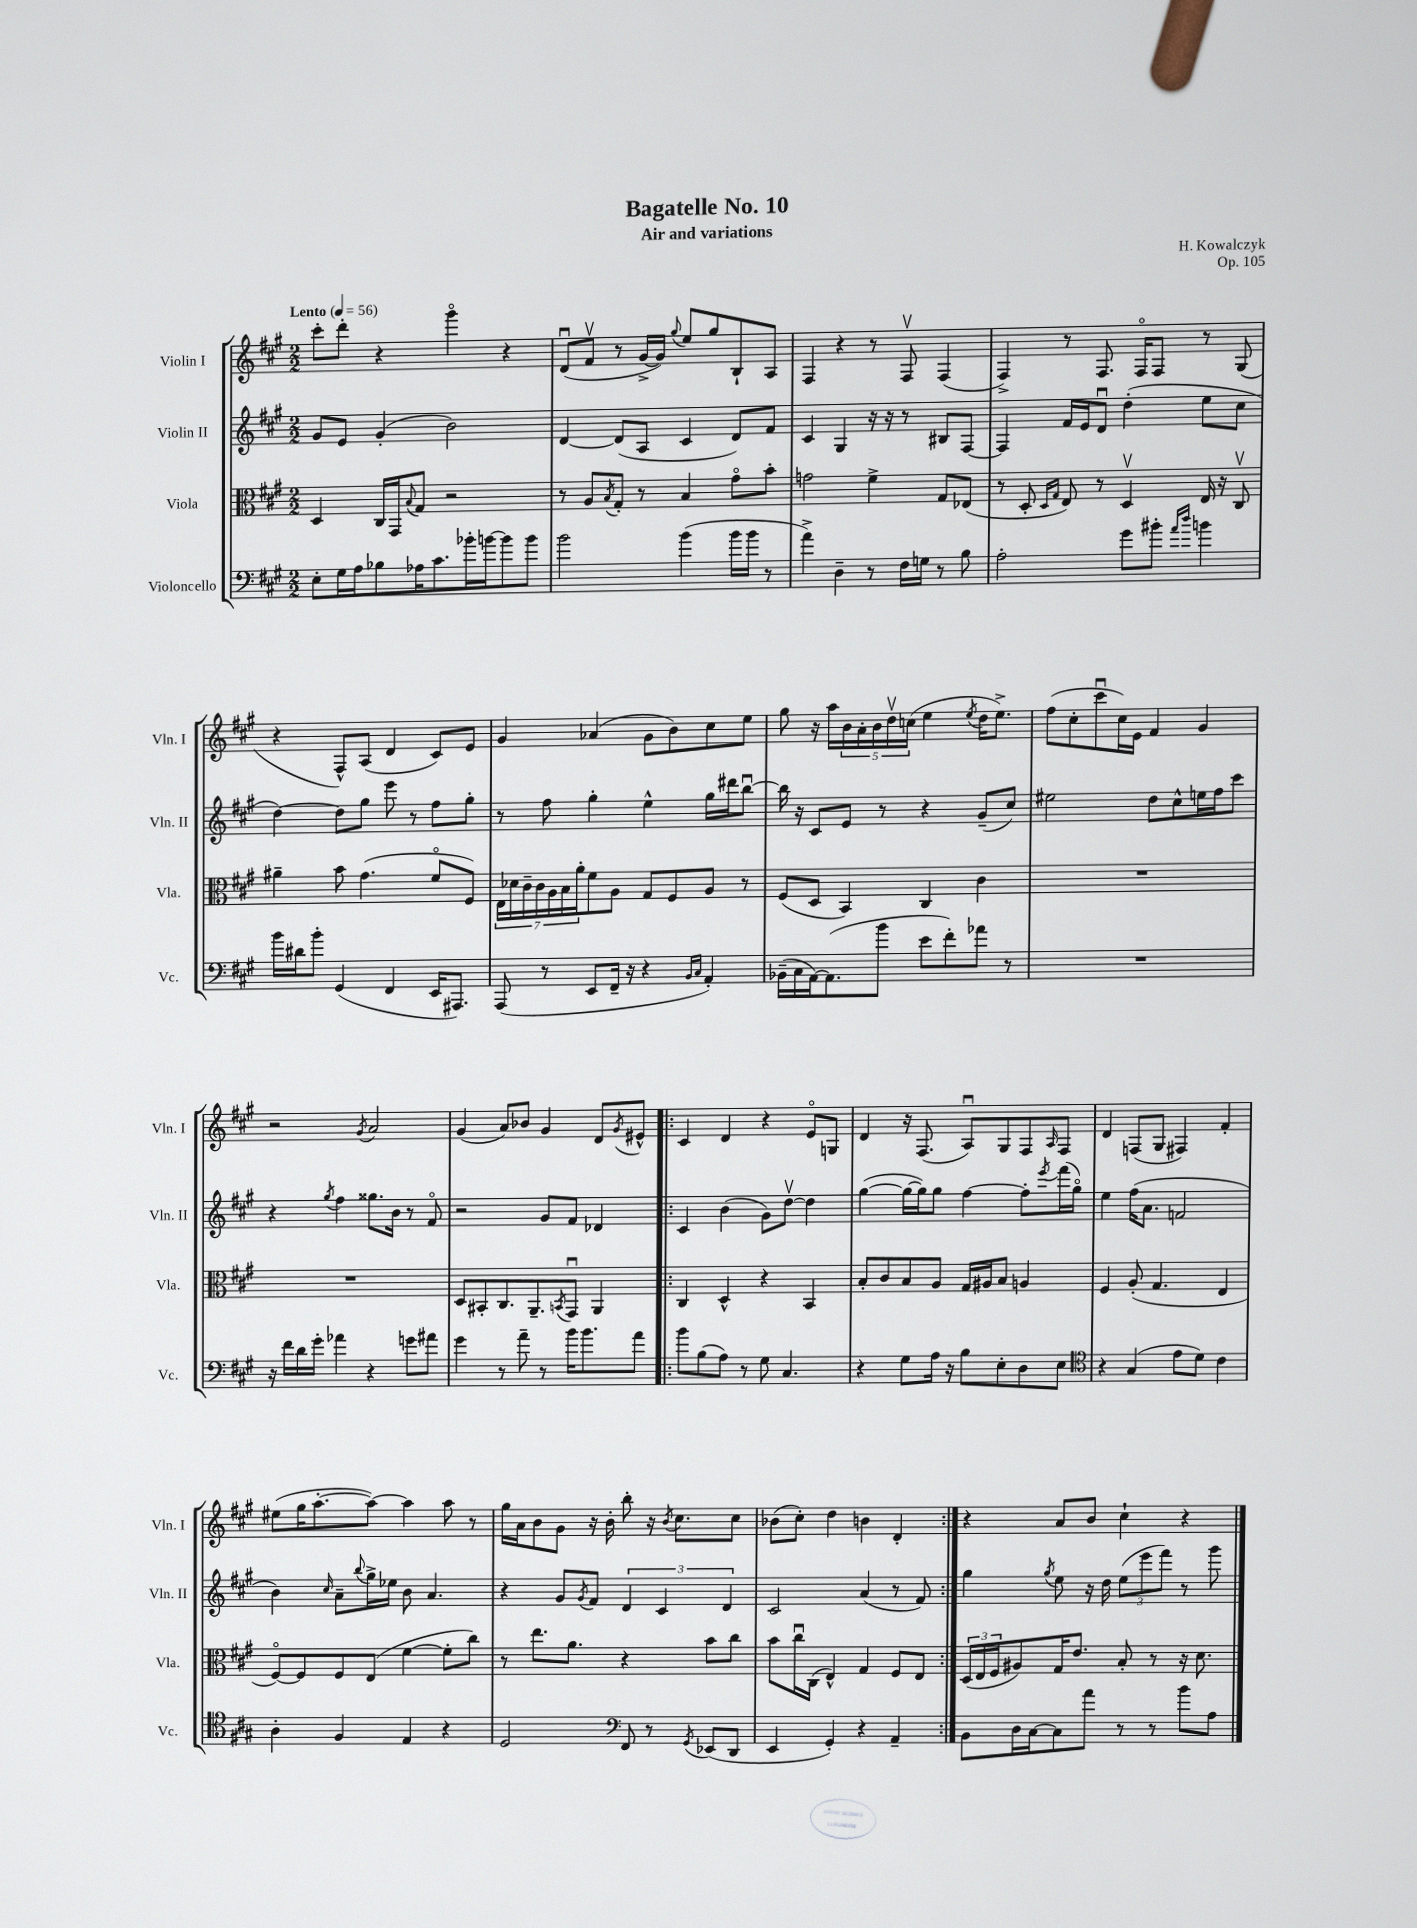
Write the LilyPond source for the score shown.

\header { title = "Bagatelle No. 10" composer = "H. Kowalczyk" subtitle = "Air and variations" opus = "Op. 105" }
<<
\new StaffGroup <<
\new Staff = "s0" \with { instrumentName = "Violin I" shortInstrumentName = "Vln. I" } {
    \clef treble \key a \major \numericTimeSignature \time 2/2 \tempo "Lento" 4 = 56
    cis'''8-. d'''8-. r4 gis'''4\flageolet r4 |
    d'8\downbow( fis'8\upbow r8 gis'16~-> gis'16) \appoggiatura { gis''8 } e''8 gis''8 b8-! a8 |
    fis4 r4 r8 fis8\upbow fis4( |
    fis4->) r8 fis8. fis16\flageolet fis8 r8 gis8( |
    r4 fis8-^) a8( d'4 cis'8) e'8 |
    gis'4 aes'4( gis'8 b'8) cis''8 e''8 |
    gis''8 r16 a''16 \tuplet 5/4 { b'16 a'16-. b'16 d''16\upbow c''16( } e''4 \acciaccatura { e''8 } d''16 e''8.->) |
    fis''8( cis''8-. cis'''8\downbow cis''16) e'16 fis'4 gis'4 |
    r2 \acciaccatura { gis'8 } a'2 |
    gis'4( a'8) bes'8 gis'4 d'8 \acciaccatura { gis'8 } eis'8-^ |
    \repeat volta 2 { cis'4 d'4 r4 e'8\flageolet g8 |
    d'4 r16 fis8.( a8\downbow) gis8 fis8 \grace { a16 } fis8 |
    d'4 f8( gis8 fis4) fis'4-. |
    eis''8( gis''16 a''8.~-. a''8~) a''4 a''8 r8 |
    gis''16 a'16 b'8 gis'8 r16 b'16-. b''8-. r16 \acciaccatura { b'8 } cis''8. cis''8 |
    bes'8( cis''8-.) d''4 b'4 d'4-. | }
    r4 a'8 b'8 cis''4-! r4 \bar "|." |
}
\new Staff = "s1" \with { instrumentName = "Violin II" shortInstrumentName = "Vln. II" } {
    \clef treble \key a \major \numericTimeSignature \time 2/2
    gis'8 e'8 gis'4-.( b'2) |
    d'4~ d'8( a8 cis'4 d'8) fis'8 |
    cis'4 gis4 r16 r16 r8 bis8 fis8~ |
    fis4 fis'16 e'16 d'8\downbow d''4-.( e''8 cis''8 |
    d''4~) d''8 gis''8 e'''8 r8 fis''8 gis''8-. |
    r8 fis''8 gis''4-. e''4-^ gis''16 dis'''16 b''8~\downbow |
    b''16 r16 cis'8 e'8 r8 r4 gis'8--( cis''8) |
    eis''2 d''8 cis''8-^ e''16 fis''16 cis'''8 |
    r4 \acciaccatura { gis''8 } fis''4 gisis''8. b'16 r8 fis'8\flageolet |
    r2 gis'8 fis'8 des'4 |
    \repeat volta 2 { cis'4 b'4( gis'8) d''8~\upbow d''4 |
    gis''4~( gis''16~ gis''16) gis''8 fis''4~ fis''8-. \acciaccatura { e'''8 } fis'''16( gis''16\flageolet) |
    e''4 fis''16( a'8. f'2 |
    b'4) \grace { cis''16 } a'8-- \appoggiatura { b''8 } gis''16-> ees''16 b'8 a'4. |
    r4 gis'8 \acciaccatura { gis'8 } fis'8 \tuplet 3/2 { d'4 cis'4 d'4 } |
    cis'2 a'4( r8 fis'8) | }
    gis''4 \acciaccatura { gis''8 } e''8 r16 d''16 \tuplet 3/2 { e''8( e'''8 fis'''8) } r8 gis'''8 \bar "|." |
}
\new Staff = "s2" \with { instrumentName = "Viola" shortInstrumentName = "Vla." } {
    \clef alto \key a \major \numericTimeSignature \time 2/2
    d4 cis16 gis,16 \appoggiatura { b8 } gis8 r2 |
    r8 a8 \acciaccatura { b8 } gis8-. r8 b4 gis'8\flageolet b'8-. |
    g'2 fis'4-> gis8 ees8( |
    r8 d8-. \grace { d16 gis16 } e8) r8 d4\upbow e16 r16 cis8\upbow |
    ais'4-- b'8 gis'4.( fis'8\flageolet fis8) |
    \tuplet 7/4 { e16 des'16 cis'16-- cis'16 a16 b16 a'16-. } fis'8 a8 gis8 fis8 a8 r8 |
    fis8( d8 b,4) cis4 cis'4 |
    R1 |
    R1 |
    d8 bis,8-. cis8. a,8.-- \acciaccatura { b,8 } gis,8\downbow a,4 |
    \repeat volta 2 { cis4 d4-^ r4 b,4 |
    b8-. cis'8 b8 a8 gis16 ais16 b8 a4 |
    fis4 a8-.( gis4. e4 |
    fis8~\flageolet) fis8 fis8 e8( fis'4~ fis'8-. cis''8) |
    r8 e''8. a'8. r4 b'8 cis''8 |
    b'8 cis''16\downbow cis16( e4-^) gis4 fis8 e8 | }
    \tuplet 3/2 { d16( e16 fis16 } ais8) gis16 e'8. b8-. r8 r16 d'8. \bar "|." |
}
\new Staff = "s3" \with { instrumentName = "Violoncello" shortInstrumentName = "Vc." } {
    \clef bass \key a \major \numericTimeSignature \time 2/2
    e8-. gis16 a16 bes8 aes16 cis'8. bes'16-. b'16~ b'8 b'8 |
    b'2 b'4( b'16 b'16 r8 |
    a'4->) d4-- r8 fis16 g16 r8 b8 |
    a2-. gis'8 bis'8-. \grace { a'16 d''16 } b'4 |
    b'16 dis'16 b'8-. gis,4( fis,4 e,16 ais,,8.) |
    a,,8( r8 e,8 fis,16-- r16 r4 \grace { b,16 cis16 } a,4-.) |
    bes,16--( cis16 a,16~) a,8.( b'8 e'8 fis'8-.) aes'8 r8 |
    R1 |
    r16 fis'16 d'16 gis'16-. aes'4 r4 g'8 ais'8 |
    gis'4 r8 a'8-- r8 b'16 b'8. a'8 |
    \repeat volta 2 { b'8 b8( a8) r8 gis8 cis4. |
    r4 gis8 a16 r16 b8 e8-. d8 e8 |
    \clef tenor r4 gis4( e'8 d'8) cis'4 |
    a4-. fis4 e4 r4 |
    d2 \clef bass fis,8 r8 \acciaccatura { gis,8 } ees,8( d,8 |
    e,4 gis,4-.) r4 a,4-- | }
    b,8 d16 cis16~ cis8 a'8 r8 r8 b'8 a8 \bar "|." |
}
>>
>>
\layout { \context { \Score \remove "Bar_number_engraver" } }
